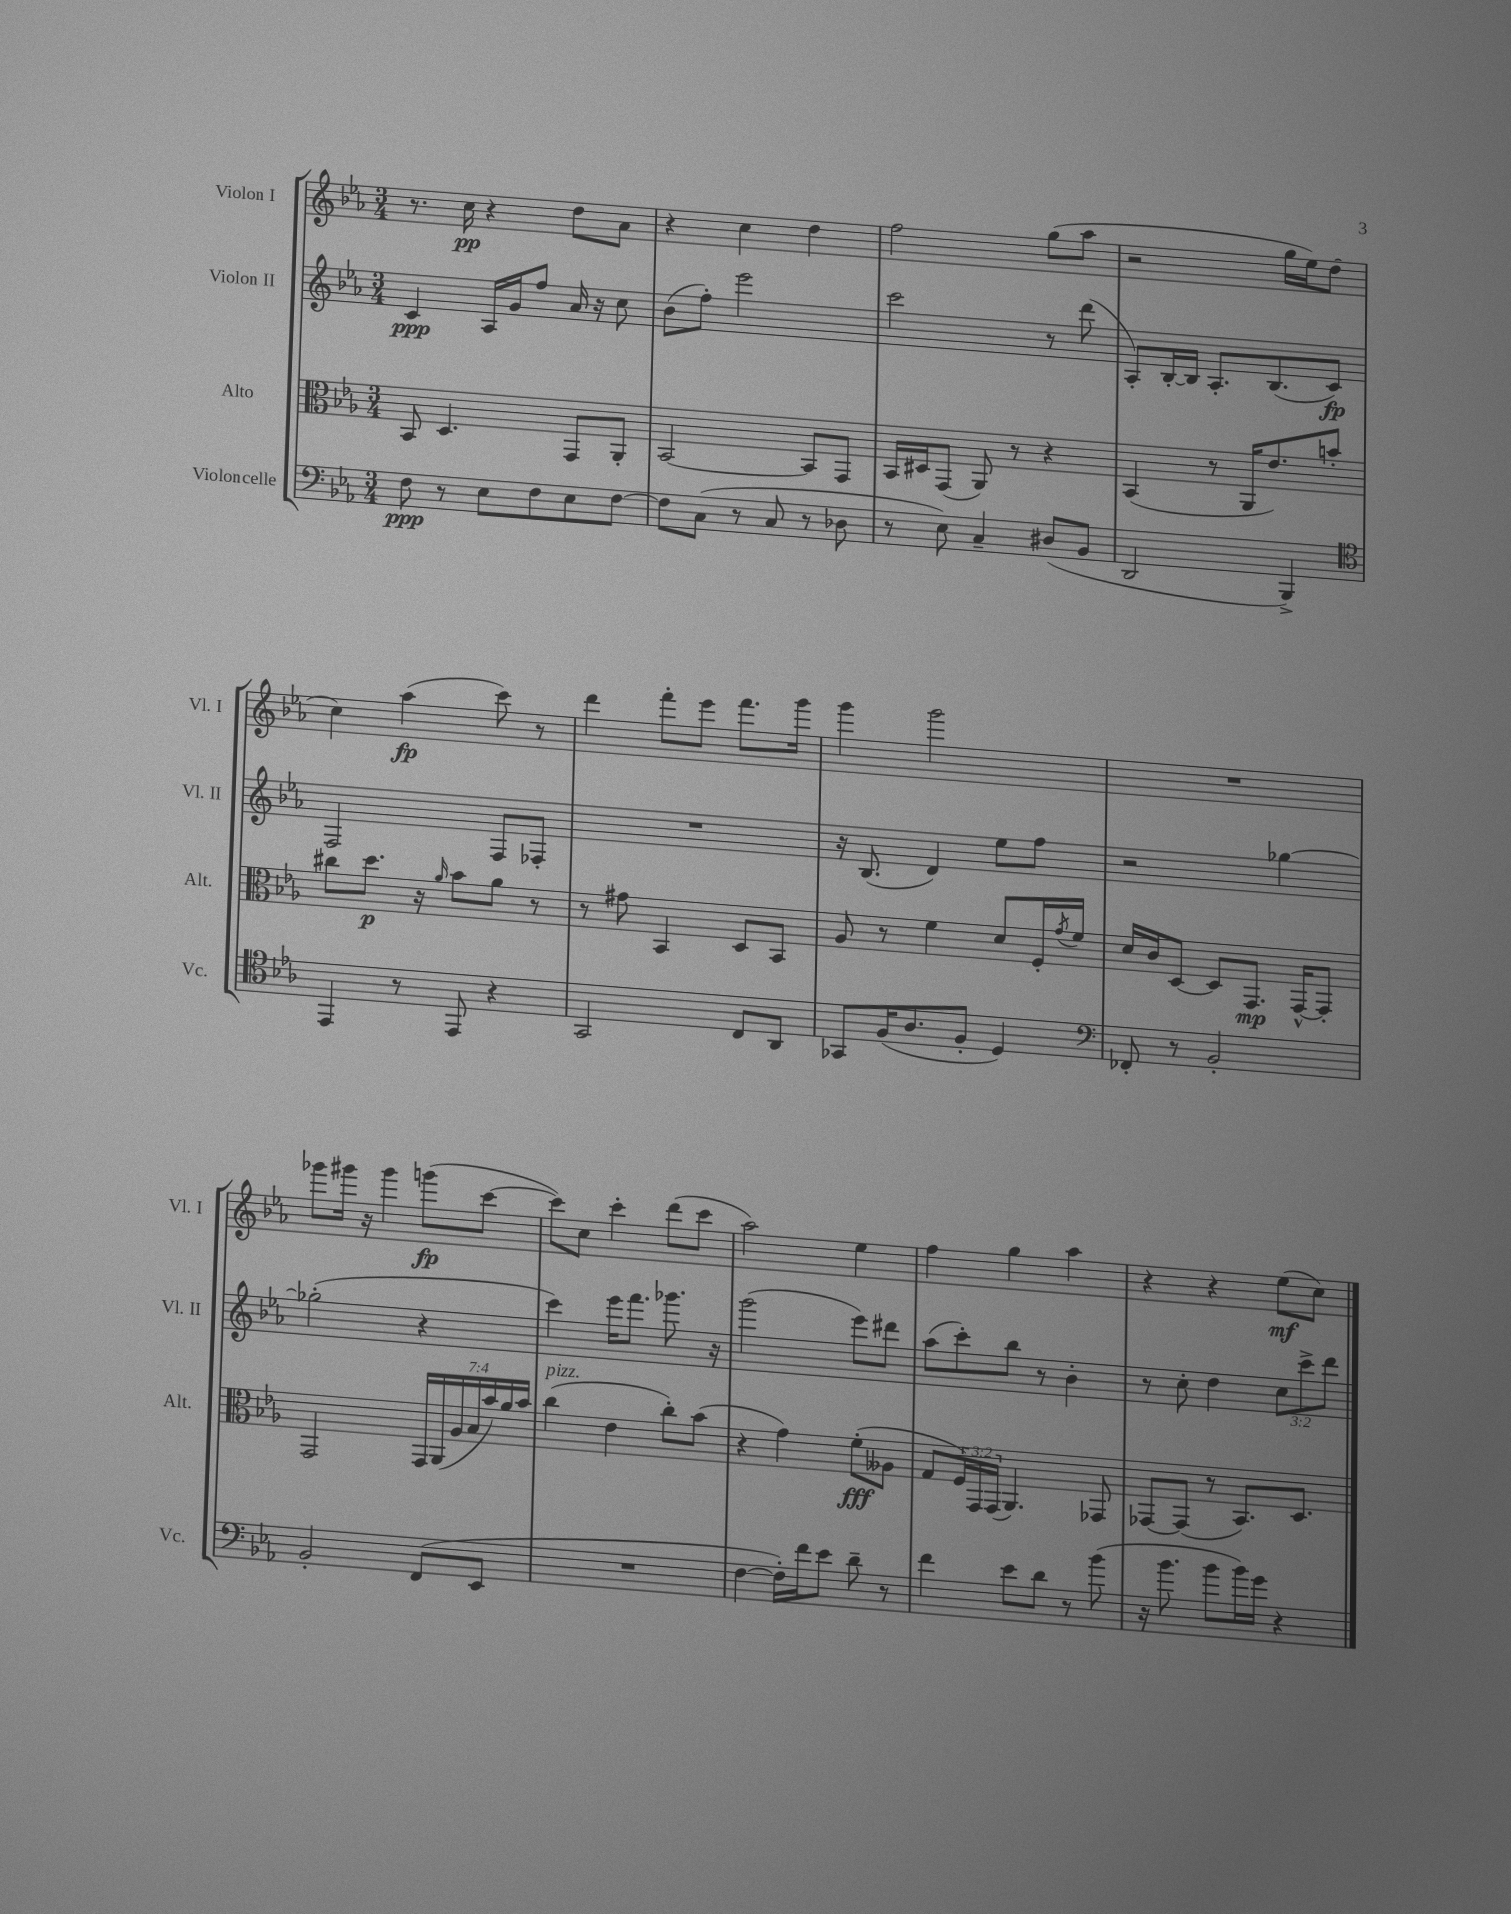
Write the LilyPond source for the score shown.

<<
\new StaffGroup <<
\new Staff = "s0" \with { instrumentName = "Violon I" shortInstrumentName = "Vl. I" } {
    \clef treble \key ees \major \numericTimeSignature \time 3/4
    r8. c''16\pp r4 d''8 aes'8 |
    r4 c''4 d''4 |
    f''2 g''8( aes''8 |
    r2 g''16 ees''16) d''8( |
    c''4) aes''4\fp( c'''8) r8 |
    d'''4 f'''8-. ees'''8 f'''8. g'''16 |
    g'''4 g'''2 |
    R2. |
    ges'''8 gis'''16 r16 gis'''4 g'''8\fp( c'''8~ |
    c'''8) c''8 c'''4-. d'''8( c'''8 |
    aes''2) ees''4 |
    f''4 g''4 aes''4 |
    r4 r4 ees''8\mf( c''8) \bar "|." |
}
\new Staff = "s1" \with { instrumentName = "Violon II" shortInstrumentName = "Vl. II" } {
    \clef treble \key ees \major \numericTimeSignature \time 3/4 \override Staff.TupletNumber.text = #tuplet-number::calc-fraction-text
    c'4\ppp aes16 g'16 f''8 aes'16 r16 c''8 |
    bes'8( f''8-.) ees'''2 |
    c'''2 r8 d'''8( |
    aes8-.) bes16~-. bes16 aes8.-. bes8.( c'8\fp) |
    f2 f8 fes8-. |
    R2. |
    r16 bes8.( d'4) ees''8 f''8 |
    r2 ges''4~ |
    ges''2-.( r4 |
    c'''4) ees'''16 f'''8. ges'''8. r16 |
    g'''2( ees'''8) dis'''8 |
    aes''8( c'''8-.) bes''8 r8 bes'4-. |
    r8 c''8-. d''4 \tuplet 3/2 { c''8 c'''8-> d'''8 } \bar "|." |
}
\new Staff = "s2" \with { instrumentName = "Alto" shortInstrumentName = "Alt." } {
    \clef alto \key ees \major \numericTimeSignature \time 3/4 \override Staff.TupletNumber.text = #tuplet-number::calc-fraction-text
    bes,8 d4. g,8 aes,8-. |
    bes,2~ bes,8 g,8 |
    bes,16 dis16 g,8( aes,8) r8 r4 |
    bes,4( r8 aes,16 ees'8.) b'8-. |
    cis''8 d''8.\p r16 \grace { aes'16 } bes'8 aes'8 r8 |
    r8 gis'8 bes,4 d8 bes,8 |
    aes8 r8 f'4 d'8 f16-. \acciaccatura { g'8 } f'16 |
    d'16 c'16 d8~ d8 g,8.\mp g,16~-^ g,8-. |
    g,2 \tuplet 7/4 { g,16 aes,16( aes16 bes16 bes'16) aes'16 bes'16 } |
    c''4^\markup { \italic "pizz." }( ees'4 c''8-.) bes'8( |
    r4 g'4) f'8-.\fff( aeses8 |
    g8 \tuplet 3/2 { f16) g,16 g,16( } aes,4.) ges,8 |
    ges,8~ ges,8( r8 bes,8.) d8. \bar "|." |
}
\new Staff = "s3" \with { instrumentName = "Violoncelle" shortInstrumentName = "Vc." } {
    \clef bass \key ees \major \numericTimeSignature \time 3/4
    f8\ppp r8 ees8 f8 ees8 f8~ |
    f8 c8( r8 c8 r8 des8 |
    r8 ees8) c4-- dis8( bes,8 |
    d,2 bes,,4->) |
    \clef tenor ees,4 r8 ees,8 r4 |
    g,2 c8 aes,8 |
    ges,8 f16( aes8. f8-. d4) |
    \clef bass fes,8-. r8 bes,2-. |
    bes,2-. f,8( ees,8 |
    R2. |
    f4~ f16-.) f'16 ees'8 d'8-- r8 |
    f'4 ees'8 d'8 r8 bes'8( |
    r16 bes'8. bes'8 bes'16) g'16 r4 \bar "|." |
}
>>
>>
\layout { \context { \Score \remove "Bar_number_engraver" } }
